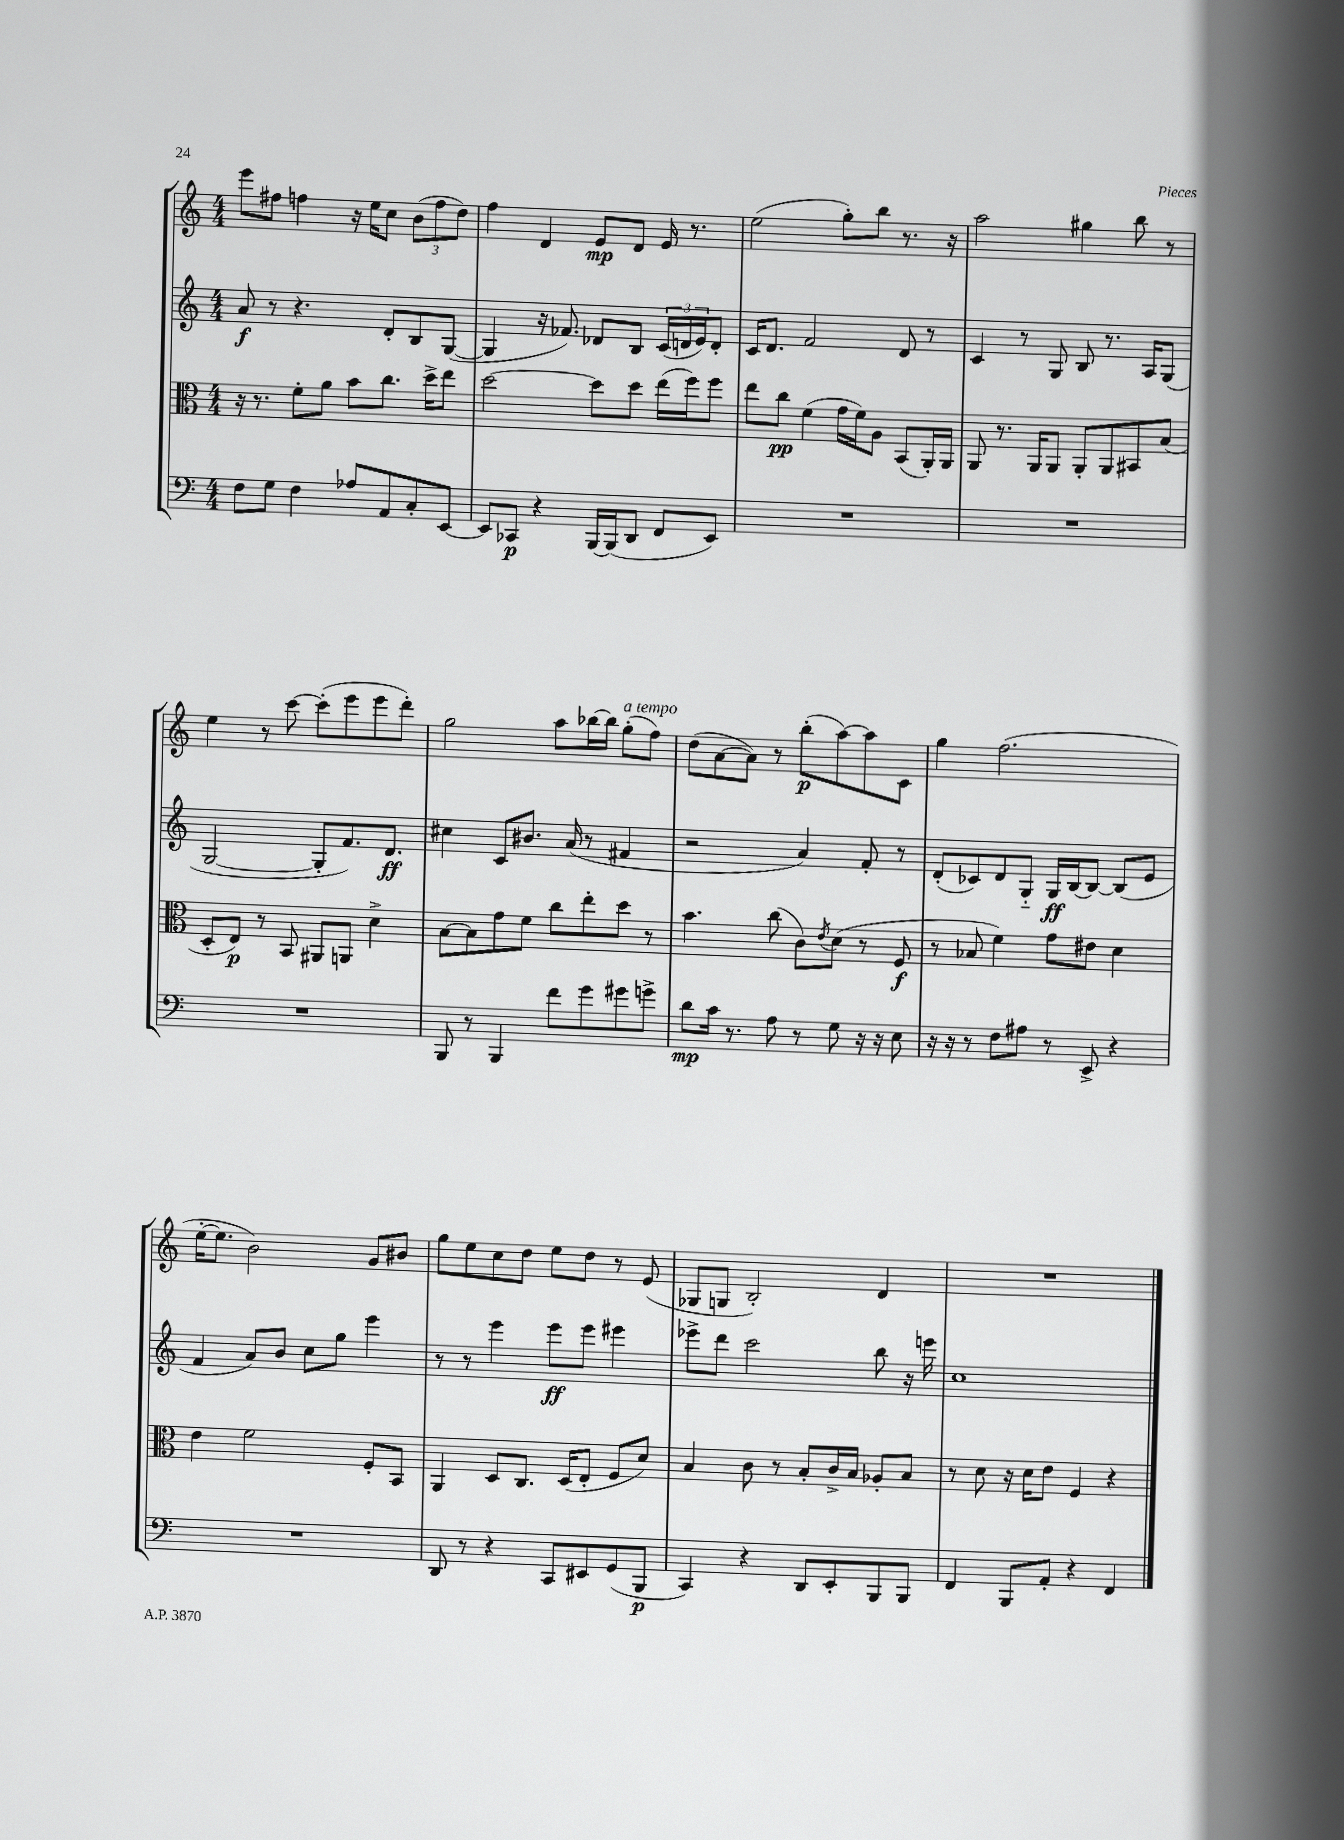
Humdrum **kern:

**kern	**kern	**kern	**kern
*staff4	*staff3	*staff2	*staff1
*clefF4	*clefC3	*clefG2	*clefG2
*k[]	*k[]	*k[]	*k[]
*M4/4	*M4/4	*M4/4	*M4/4
8F	16r	8a	8eee
.	8.r	.	.
8G	.	8r	8ff#
4F	8f'	4.r	4ff
.	8a	.	.
8A-	8b	.	16r
.	.	.	16ee
8AA	8.cc	8d'	8cc
8C'	.	8B	(12b
.	16dd^	.	.
.	.	.	12ff
[8EE	8ee	([8G	.
.	.	.	12dd)
=	=	=	=
8EE]	[2dd	4G]	4ff
8CC-	.	.	.
4r	.	16r	4d
.	.	8.f-)	.
[16BBB	8dd]	8d-	8e
(16BBB]	.	.	.
8DD	8dd	8B	8d
8FF	(16ee	(24c	16e
.	.	24d	.
.	16ff)	.	8.r
.	.	24e)	.
8EE)	8ff	8d'	.
=	=	=	=
1r	8ee	16c	(2ee
.	.	8.d	.
.	8cc	.	.
.	(4f	2f	.
.	16g	.	8gg')
.	16f)	.	.
.	8A	.	8bb
.	(8BB	8d	8.r
.	16AA')	8r	.
.	16AA	.	16r
=	=	=	=
1r	8AA	4c	2aa
.	8.r	.	.
.	.	8r	.
.	16AA	.	.
.	8AA	8G	.
.	8AA'	8B	4gg#
.	8AA	8.r	.
.	8BB#	.	8bb
.	.	16A	.
.	(8B	(8G	8r
=	=	=	=
1r	8D'	[2G	4ee
.	8E)	.	.
.	8r	.	8r
.	8BB	.	[8ccc
.	8AA#	8G']	(8ccc']
.	8AA	8.f)	8eee
.	4d^	.	8eee
.	.	8.d	.
.	.	.	8ddd')
=	=	=	=
8BBB	[8B	4cc#	2gg
8r	8B]	.	.
4BBB	8g	8c	.
.	8f	8.b#	.
8f	8cc	.	8aa
.	.	(16a	.
8g	8ee'	8r	[16bb-
.	.	.	16bb-]
8g#	8dd	4f#	(8gg'
8g^	8r	.	8ff)
=	=	=	=
8d	4.b	2r	(8dd
16c	.	.	[8a
8.r	.	.	.
.	.	.	8a])
8A	(8cc	.	8r
8r	8c)	4a)	(8bb'
.	8qe	.	.
8G	(8d	.	[8aa)
16r	8r	8f'	8aa]
16r	.	.	.
8E	8F	8r	8c
=	=	=	=
16r	8r	(8d'	4gg
16r	.	.	.
8r	8B-	8c-)	.
8F	4f)	8d	(2.ff
8A#	.	8G'~	.
8r	8g	16G	.
.	.	[16B	.
8EE^	8e#	8B_	.
4r	4d	(8B]	.
.	.	8e	.
=	=	=	=
1r	4e	4f	[16ee'
.	.	.	8.ee]
.	2f	8a)	2b)
.	.	8b	.
.	.	8cc	.
.	.	8gg	.
.	8F'	4eee	8g
.	8BB	.	8b#
=	=	=	=
8DD	4AA	8r	8gg
8r	.	8r	8ee
4r	8D	4eee	8cc
.	8.C	.	8dd
8CC	.	8eee	8ee
.	(16D	.	.
8EE#	8E'	8eee	8dd
(8GG	8F	4eee#	8r
8BBB	8d)	.	(8e
=	=	=	=
4CC)	4B	8eee-^	8G-
.	.	8ddd	8G
4r	8c	2ccc	2B')
.	8r	.	.
8DD	8B'	.	.
8EE'	16c^	.	.
.	16B	.	.
8BBB	8A-'	8bb	4d
8BBB	8B	16r	.
.	.	16eee	.
=	=	=	=
4FF	8r	1cc	1r
.	8d	.	.
8BBB	16r	.	.
.	16d	.	.
8AA'	8e	.	.
4r	4F	.	.
4FF	4r	.	.
==	==	==	==
*-	*-	*-	*-
